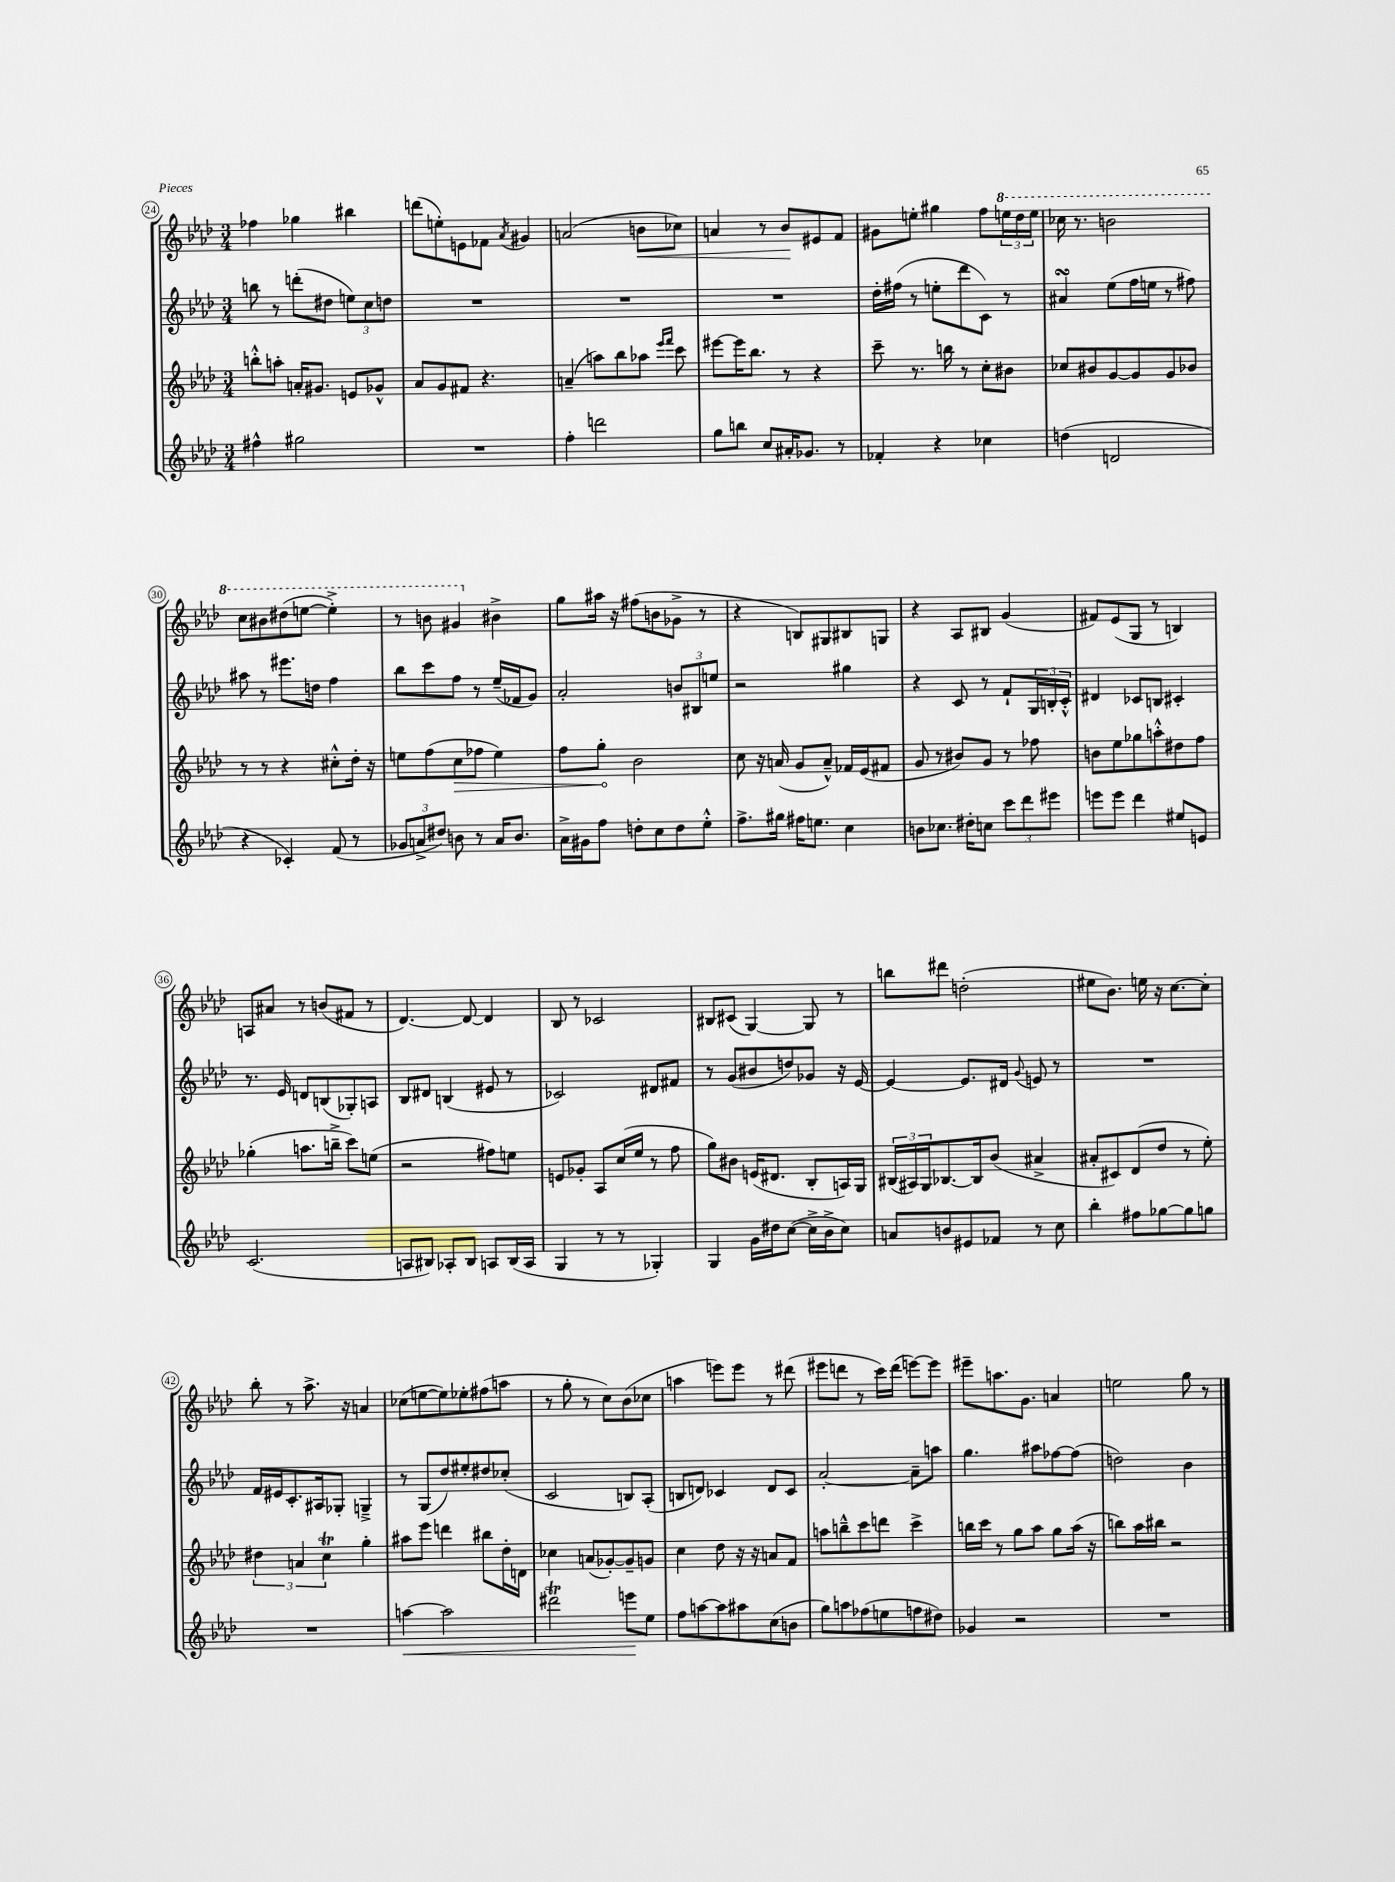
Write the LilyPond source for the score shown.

<<
\new StaffGroup <<
\new Staff = "s0" {
    \clef treble \key aes \major \numericTimeSignature \time 3/4
    fes''4 ges''4 bis''4 |
    d'''8( e''8-.) e'8 fes'8 \acciaccatura { aes'8 } gis'4 |
    a'2( b'8\< ces''8) |
    a'4 r8 bes'8\! eis'8 f'8 |
    gis'8 e''8-. gis''4 f''8 \tuplet 3/2 { \ottava #1 e'''16 des'''16 e'''16 } |
    ces'''16 r8. b''2 |
    c'''8 bis''8 dis'''8( e'''8~ e'''4-.->) |
    r8 b''8 gis''4 \ottava #0 bis'4-> |
    g''8 ais''16 r16 fis''8( b'8 ges'8-> r8 |
    r4 b8) gis8 bis8 g8 |
    r4 aes8 bis8 g'4( |
    fis'8) ees'8( g8 r8 b4) |
    a8 ais'8 r8 b'8( fis'8 r8 |
    des'4.~) des'8~ des'4 |
    bes8 r8 ces'2 |
    bis8 cis'8( g4~) g8 r8 |
    b''8 dis'''8 d''2-.( |
    eis''8 bes'8.) e''16 r16 c''8.~ c''8-. |
    bes''8-. r8 aes''8.-> r16 a'4 |
    ces''8( e''8~ e''8) ees''8-. fis''8( a''8 |
    r8 g''8-. r8 c''8) bes'8( ces''8 |
    a''4 e'''8) e'''8 r8 dis'''8( |
    eis'''8 d'''8 r8 c'''16) d'''16( e'''8~) e'''8 |
    eis'''8-- a''8. g'8. a'4 |
    e''2 g''8 r8 \bar "|." |
}
\new Staff = "s1" {
    \clef treble \key aes \major \numericTimeSignature \time 3/4
    b''8 r8 d'''8-.( dis''8 \tuplet 3/2 { e''8) c''8 d''8 } |
    R2. |
    R2. |
    R2. |
    des''16-. fis''16( r8 e''8-. des'''8 c'8) r8 |
    ais'4\turn ees''8( f''16 e''16 r8 fis''8) |
    ais''8 r8 eis'''8. d''16 f''4 |
    bes''8 c'''8 f''8 r8 ees''16--( fes'16 g'8) |
    aes'2-. \tuplet 3/2 { b'8 bis8 e''8 } |
    r2 gis''4 |
    r4 c'8 r8 f'8-! \tuplet 3/2 { g16 b16-. c'16-.-^ } |
    dis'4 ces'8 b8 cis'4-. |
    r8. ees'16 d'8 b8( ges8-.) a8 |
    bes8 dis'8 b4( eis'8 r8 |
    ces'2) dis'8 fis'8 |
    r8 g'8( bis'8 d''8) ges'8 r16 ees'16~ |
    ees'4~ ees'8. dis'16 \appoggiatura { g'8 } e'8 r8 |
    R2. |
    f'16 eis'16 c'8.-. ais16 ges8-. g4---> |
    r8 g8( des''8) eis''8-. dis''8 ces''8-.( |
    c'2 b8) aes8-.( |
    b8 d'8) ces'4 d'8 ces'8 |
    aes'2~-. aes'8-- a''8 |
    g''4. ais''8 fes''8~ fes''8( |
    d''2) bes'4 \bar "|." |
}
\new Staff = "s2" {
    \clef treble \key aes \major \numericTimeSignature \time 3/4
    b''8-.-^ a''8-. a'16-. gis'8. e'8 ges'8-^ |
    aes'8 g'8 fis'8 r4. |
    a'4--( a''8) bes''8 aes''8 \grace { ees'''16 f'''16 } c'''8 |
    eis'''8~ eis'''16 bes''8. r8 r4 |
    c'''8-- r8. b''16 r8 c''8-. bis'8 |
    ces''8 bis'8 g'8~ g'8 g'8 bes'8 |
    r8 r8 r4 cis''8-.-^ des''16-. r16 |
    e''8 f''8( \once \override Hairpin.circled-tip = ##t c''8\> fes''8 e''4) |
    f''8 g''8-.\! bes'2 |
    c''8 r16 a'16( g'8 a'8---^) fes'16 ees'16( fis'8 |
    g'8 r8 bis'8) g'8 r8 fes''8 |
    b'8 ees''8 ges''8 a''8-.-^ dis''8 f''8 |
    ges''4-.( a''8. b''16---> c'''8) e''8( |
    r2 fis''8) e''8 |
    e'8 ges'8-. aes8 c''16( ees''16 r8 f''8 |
    g''8) bis'8 e'16( dis'8. bes8-. a16) g16 |
    \tuplet 3/2 { bis16( ais16) g16 } bes8.~ bes16 bes'8( ais'4-> |
    ais'8-. cis'8) des'8( des''8 r8 ees''8-.) |
    \tuplet 3/2 { dis''4 a'4 c''4\trill } g''4-. |
    ais''8 ees'''8 d'''4 bis''8 des''16-. d'16 |
    ces''4 a'8( ges'8~-.) ges'8-- g'8 |
    c''4 des''8 r16 r16 a'8 f'8 |
    a''8 b''8---^ c'''8 d'''8 c'''4-> |
    b''16 c'''16 r8 g''8 aes''8 g''8 aes''16( r16 |
    b''8) aes''16 bis''16 r2 \bar "|." |
}
\new Staff = "s3" {
    \clef treble \key aes \major \numericTimeSignature \time 3/4
    fis''4-^ gis''2 |
    R2. |
    f''4-. d'''2 |
    g''8 b''8 c''8 ais'16-. ges'8. r8 |
    fes'4-. r4 ces''4 |
    d''4( d'2 |
    r4 ces'4-.) f'8( r8 |
    \tuplet 3/2 { ges'8 a'8-> dis''8) } b'8 r8 a'16 b'8. |
    aes'16-> gis'16 f''8 d''8-. c''8 d''8 ees''8-.-^ |
    f''8.-> gis''16 fis''16 e''8. c''4 |
    b'8 ces''8. dis''16-. c''8 \tuplet 3/2 { c'''8 des'''8 eis'''8 } |
    e'''8 e'''8 des'''4 eis''8 e'8 |
    c'2.( |
    a8 bis8) aes8-. bis8 a8 bis16( a16 |
    g4 r8 r8 ges4-.) |
    g4 g'16 dis''16 c''8~( c''16-> bes'16-> c''8) |
    a'8 b'8 eis'8 fes'8 r8 c''8 |
    bes''4-. fis''8 ges''8~ ges''8 g''8 |
    R2. |
    a''4~\< a''2 |
    dis'''2\trill e'''8\! ees''8 |
    f''8 a''8~ a''8 ais''8 c''8( b'8 |
    g''8) a''8 fes''8( e''8 f''8 dis''8) |
    ges'4 r2 |
    R2. \bar "|." |
}
>>
>>
\layout { \context { \Score currentBarNumber = #24 \override BarNumber.stencil = #(make-stencil-circler 0.1 0.3 ly:text-interface::print) } }
